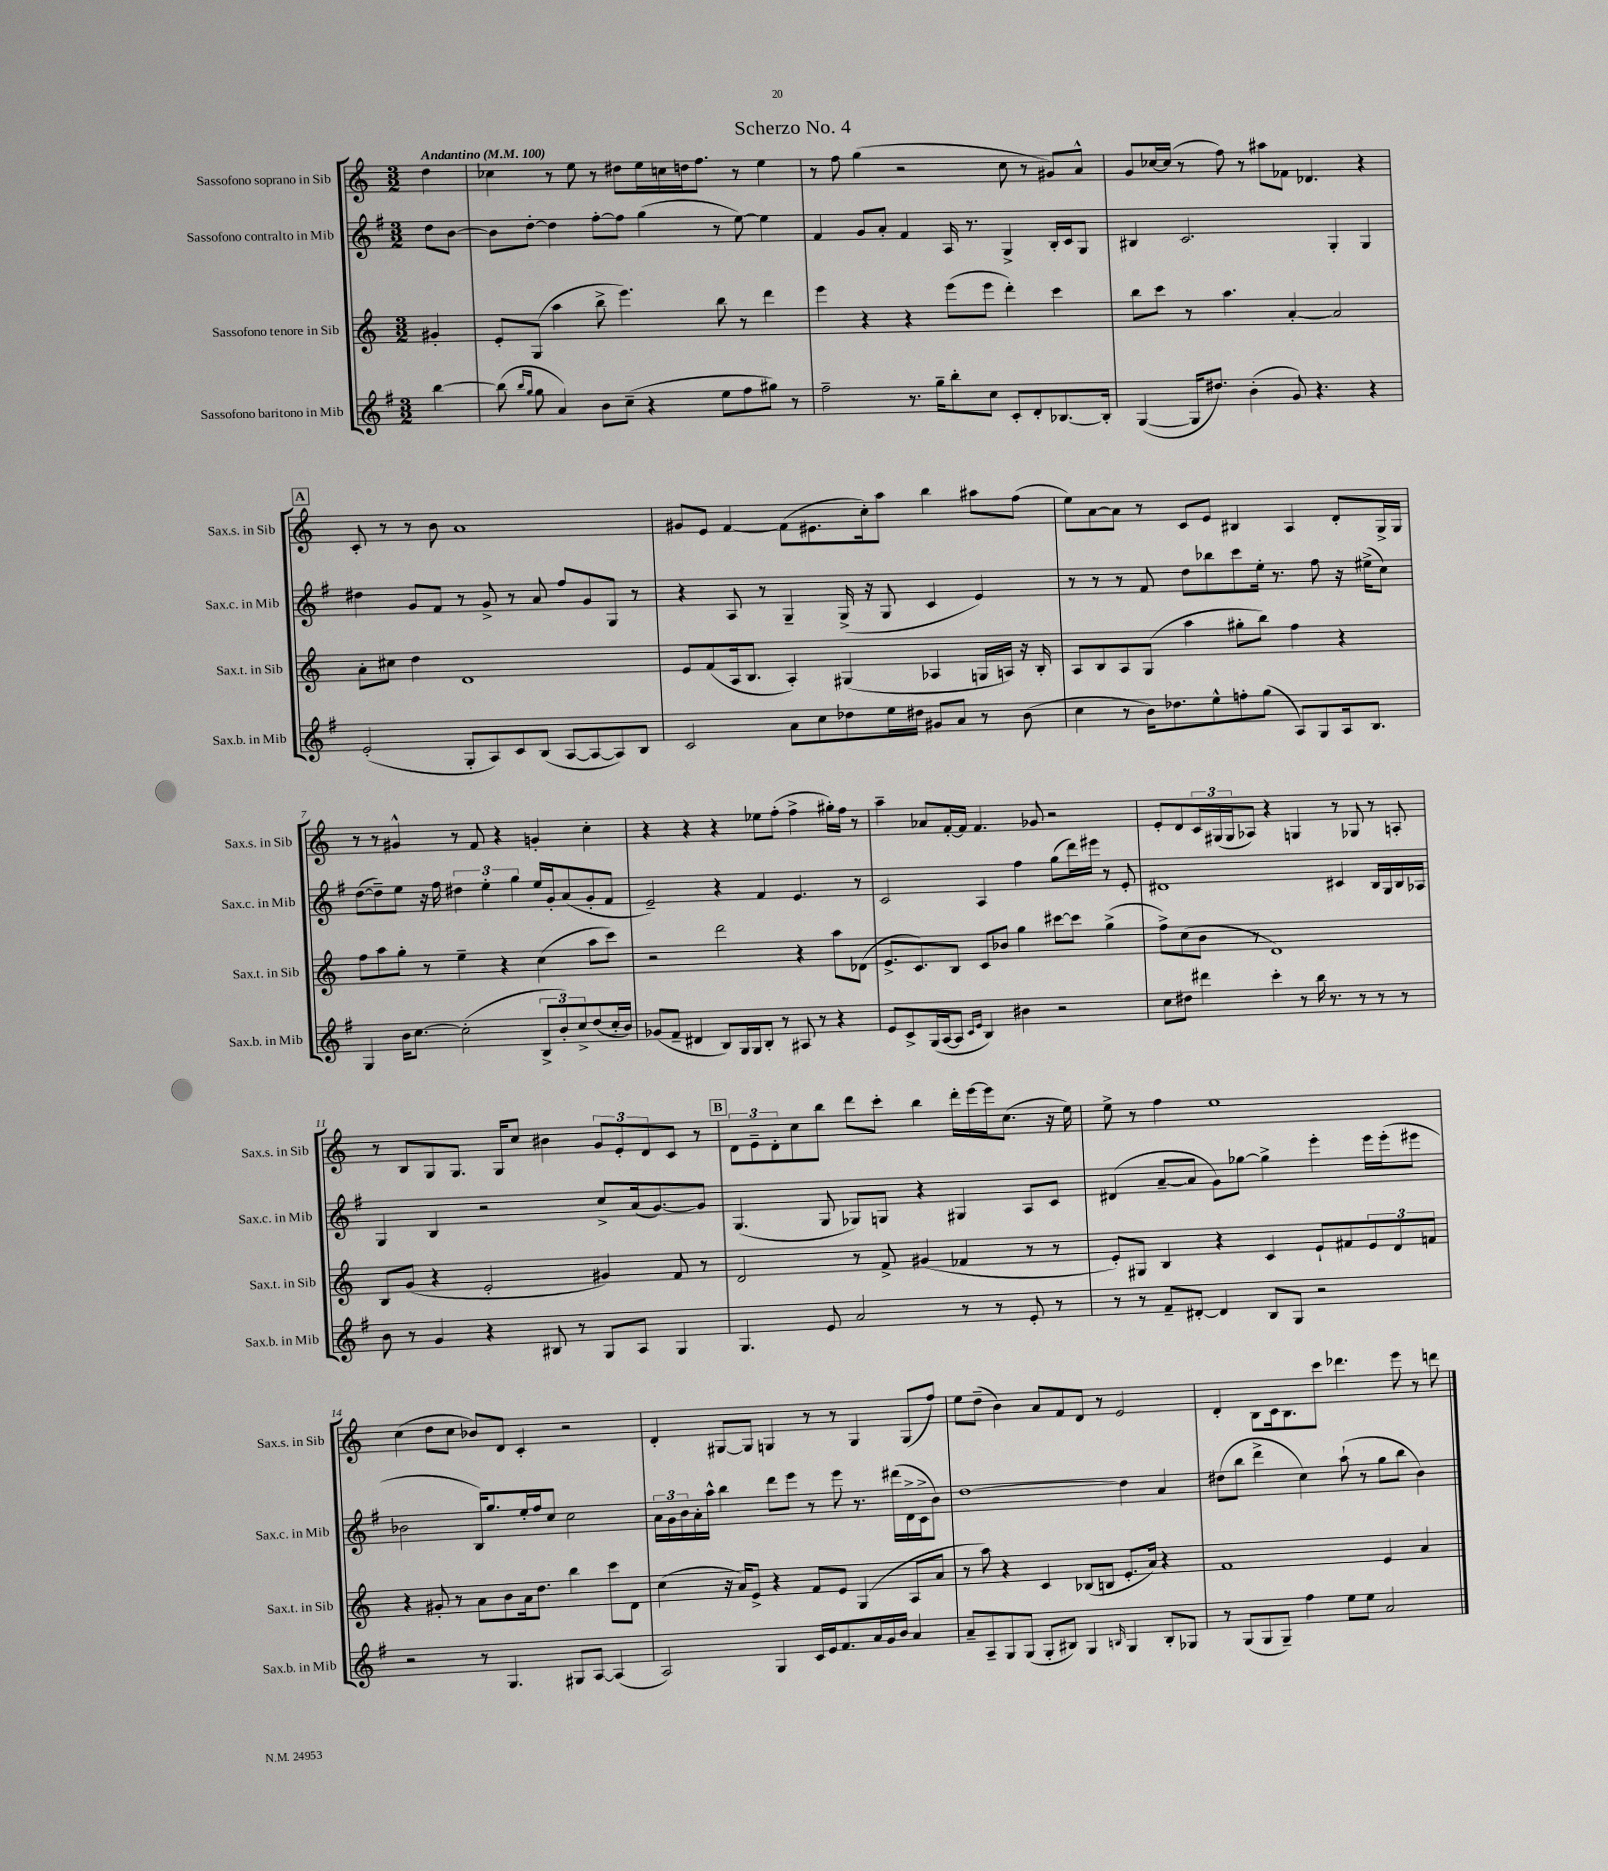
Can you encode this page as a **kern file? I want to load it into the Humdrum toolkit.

**kern	**kern	**kern	**kern
*staff4	*staff3	*staff2	*staff1
*clefG2	*clefG2	*clefG2	*clefG2
*k[f#]	*k[]	*k[f#]	*k[]
*M3/2	*M3/2	*M3/2	*M3/2
*MM100	*MM100	*MM100	*MM100
[4bb	4g#'	8dd	4dd
.	.	[8b	.
=	=	=	=
(8bb]	8e'	8b]	4cc-
16qqbb	.	.	.
16qqgg	.	.	.
8gg	(8G	[8dd'	.
4a)	4aa	4dd]	8r
.	.	.	8ee
8b	8bb^	[8ff#'	8r
(8cc~	4.eee)	8ff#]	8dd#
4r	.	(4gg	16ee
.	.	.	16cc
.	.	.	16dd
.	.	.	8.ff
8ee	8bb	8r	.
8ff#	8r	[8ee)	8r
8gg#)	4ddd	4ee]	4ee
8r	.	.	.
=	=	=	=
2ff#~	4eee	4f#	8r
.	.	.	8ff
.	4r	8g	(4gg
.	.	8a'	.
8.r	4r	4f#	2r
16gg~	.	.	.
8bb'	(8eee	16A	.
.	.	8.r	.
8cc	8eee	.	.
8c'	4ddd')	4G^	8cc
8d'	.	.	8r
[8.B-	4ccc	16B'	8g#)
.	.	16c	.
.	.	8G	8a^^
16B-']	.	.	.
=	=	=	=
([4G	8bb	4B#	8g
.	8ccc	.	[16cc-
.	.	.	(16cc-]
16G]	8r	2.c	8r
8.dd#)	.	.	.
.	4.aa	.	8ff)
(4b'	.	.	8r
.	.	.	8aa#
8g)	[4a'	.	8f-
4.r	.	.	4.d-
.	2a]	4G'	.
4r	.	4G	4r
=	=	=	=
(2e'	8a'	4dd#	8c'
.	8cc#	.	8r
.	4dd	8g	8r
.	.	8f#	8b
8G'	1d	8r	1a
8A)	.	8g^	.
8c	.	8r	.
(8B	.	8a	.
[8A	.	8ff#	.
8A_	.	8g	.
8A])	.	8G	.
8B	.	8r	.
=	=	=	=
2c	8e	4r	8g#
.	(8f	.	8e
.	16A	8A	[4f
.	8.B	.	.
.	.	8r	.
8a	4A')	4G~	(8f]
8cc	.	.	8.e#
8dd-	(4G#	(16G^	.
.	.	16r	16cc')
16ee	.	8G	8aa
16dd#	.	.	.
8g#	4A-	4c	4bb
8a	.	.	.
8r	16G	4e)	8aa#
.	16A)	.	.
(8b	16r	.	(8ff
.	16B'	.	.
=	=	=	=
4cc	8A	8r	8ee)
.	8B	8r	[8a
8r	8A	8r	8a]
16b)	(8G	8f#	8r
8.dd-	.	.	.
.	4aa	8dd	8c
8ee^^	.	8bb-	8e
8ff'	8gg#'	8ccc	4B#
(8gg	8bb)	16ee'	.
.	.	8.r	.
8A)	4ff	.	4A
8G	.	8ff#	.
16A	4r	16r	8d'
8.B	.	(16ee#^	.
.	.	8cc)	16G^
.	.	.	16G
=	=	=	=
4G	8ff	([8dd	8r
.	8aa	8dd~])	8r
16b	8gg'	8ee	4g#^^
[8.cc	.	.	.
.	8r	16r	.
.	.	16ff#	.
(2cc']	4ee~	6dd#	8r
.	.	.	8f
.	.	6ee'	.
.	4r	.	4r
.	.	6gg	.
12B^	(4cc	16ee	4g'
.	.	16g'	.
12b')	.	.	.
.	.	(8a	.
12cc^	.	.	.
(8dd	8aa	8g'	4cc'
16cc'	8ccc)	8f#	.
16b)	.	.	.
=	=	=	=
(8g-	2r	2e~)	4r
8f#~	.	.	.
4d#	.	.	4r
8B)	2ddd	4r	4r
16G	.	.	.
16G	.	.	.
8B'	.	4f#	8ee-
8r	.	.	(8ff'
8A#	4r	4.e	4ff^
8r	.	.	.
4r	8aa	.	16gg#')
.	.	.	16ff
.	(8d-	8r	8r
=	=	=	=
8e	8.e^	2c	4aa~
8c^	.	.	.
.	8.c)	.	.
(16G	.	.	8a-
[16A	.	.	.
8A]	8B	.	[16f'
.	.	.	16f]
16qqc	.	.	.
16qqe	.	.	.
4B)	8c	4A	4.f
.	8b-	.	.
4b#	4gg	4ff#	.
.	.	.	8g-
2r	[8ccc#	(8gg	2r
.	8ccc#]	16ddd)	.
.	.	16eee#	.
.	(4gg^	8r	.
.	.	8e'	.
=	=	=	=
8cc	8ff^)	1d#	8e'
8dd#	(8cc	.	8d
4ddd#	8b	.	24c
.	.	.	(24G#
.	.	.	24G#
.	8r	.	8A-)
4ccc'	1d)	.	4r
8r	.	.	4G
16bb	.	.	.
8.r	.	.	.
.	.	4c#	8r
8r	.	.	8G-
8r	.	16B	8r
.	.	16G	.
8r	.	16B	8A'
.	.	16A-	.
=	=	=	=
8b	8B	4G	8r
8r	(8g	.	8B
4g	4r	4B	8G
.	.	.	8.G
4r	2e'	2r	.
.	.	.	16G
.	.	.	8cc
8B#	.	.	4b#
8r	.	.	.
8G	4g#)	8cc^	12g
.	.	.	12e'
8A	.	(16a	.
.	.	.	12d
.	.	[8.g)	.
4G	8f	.	8c
.	8r	8g]	8r
=	=	=	=
4.G	2d	(4.G	12d
.	.	.	12e~
.	.	.	12d'
.	.	.	8cc
8e	.	8G	8bb
2a	8r	8G-)	8ddd
.	8f^	8G	8ccc'
.	(4g#	4r	4bb
8r	4f-	4G#	16ddd'
.	.	.	[16eee
8r	.	.	16eee]
.	.	.	(8.cc
8e'	8r	8A	.
8r	8r	8c	16r
.	.	.	16ee)
=	=	=	=
8r	8e')	(4d#	8ee^
8r	8G#	.	8r
8f#~	4B	[8a~	4ff
[8d#'	.	8a]	.
4d#]	4r	8g)	1ee
.	.	[8gg-	.
8B	4c	4gg-^]	.
8G	.	.	.
2r	8e`	4eee'	.
.	8f#	.	.
.	12e	16eee	.
.	.	(16eee'	.
.	12d	.	.
.	.	8eee#	.
.	12f	.	.
=	=	=	=
2r	4r	2b-	(4cc
.	8g#'	.	8dd
.	8r	.	8cc
8r	8a	16B)	8b-)
.	.	8.gg	.
4.G	8b	.	8d
.	16a	16ee'	4c'
.	8.dd	16ff#	.
.	.	8cc	.
8G#	4bb	2cc	2r
[8A	.	.	.
(4A]	8ccc	.	.
.	8d	.	.
=	=	=	=
2A)	(4cc	24a	4d'
.	.	24g	.
.	.	24b	.
.	.	16a'	.
.	.	16aa^^	.
.	16r	4bb	[8G#
.	16a)	.	.
.	8e^	.	8G#]
4G	4r	8ddd	4G
.	.	8eee	.
16c	8f	8r	8r
16e	.	.	.
8.f#	8e	8eee	8r
.	(4G	8.r	4G
16a	.	.	.
16g	.	.	.
16b	.	(16ddd#	.
4a	8A	16d^	(8G
.	.	16c^	.
.	8a	8b)	8ff)
=	=	=	=
8a~	8r	[1dd	8ee
8A~	8aa)	.	(8dd~
8G	4r	.	4b)
(8G	.	.	.
8G'	4c	.	8a
8B#)	.	.	8f
4G	(8B-	.	8d
.	8B	.	8r
16qqB	.	.	.
4G	8.e'	4dd]	2e
.	16a)	.	.
8B'	4r	4a	.
8G-	.	.	.
=	=	=	=
8r	1f	(8dd#	4d'
(8G	.	8bb	.
8G	.	4ddd^	8B
8G~)	.	.	16c
.	.	.	8.B
4ff#	.	4cc)	.
.	.	.	8ccc
8ee	.	(8aa`	4.ddd-
8ee	.	8r	.
2a	4e	8gg	.
.	.	8bb	8eee
.	4a	4b)	8r
.	.	.	8ddd
==	==	==	==
*-	*-	*-	*-
